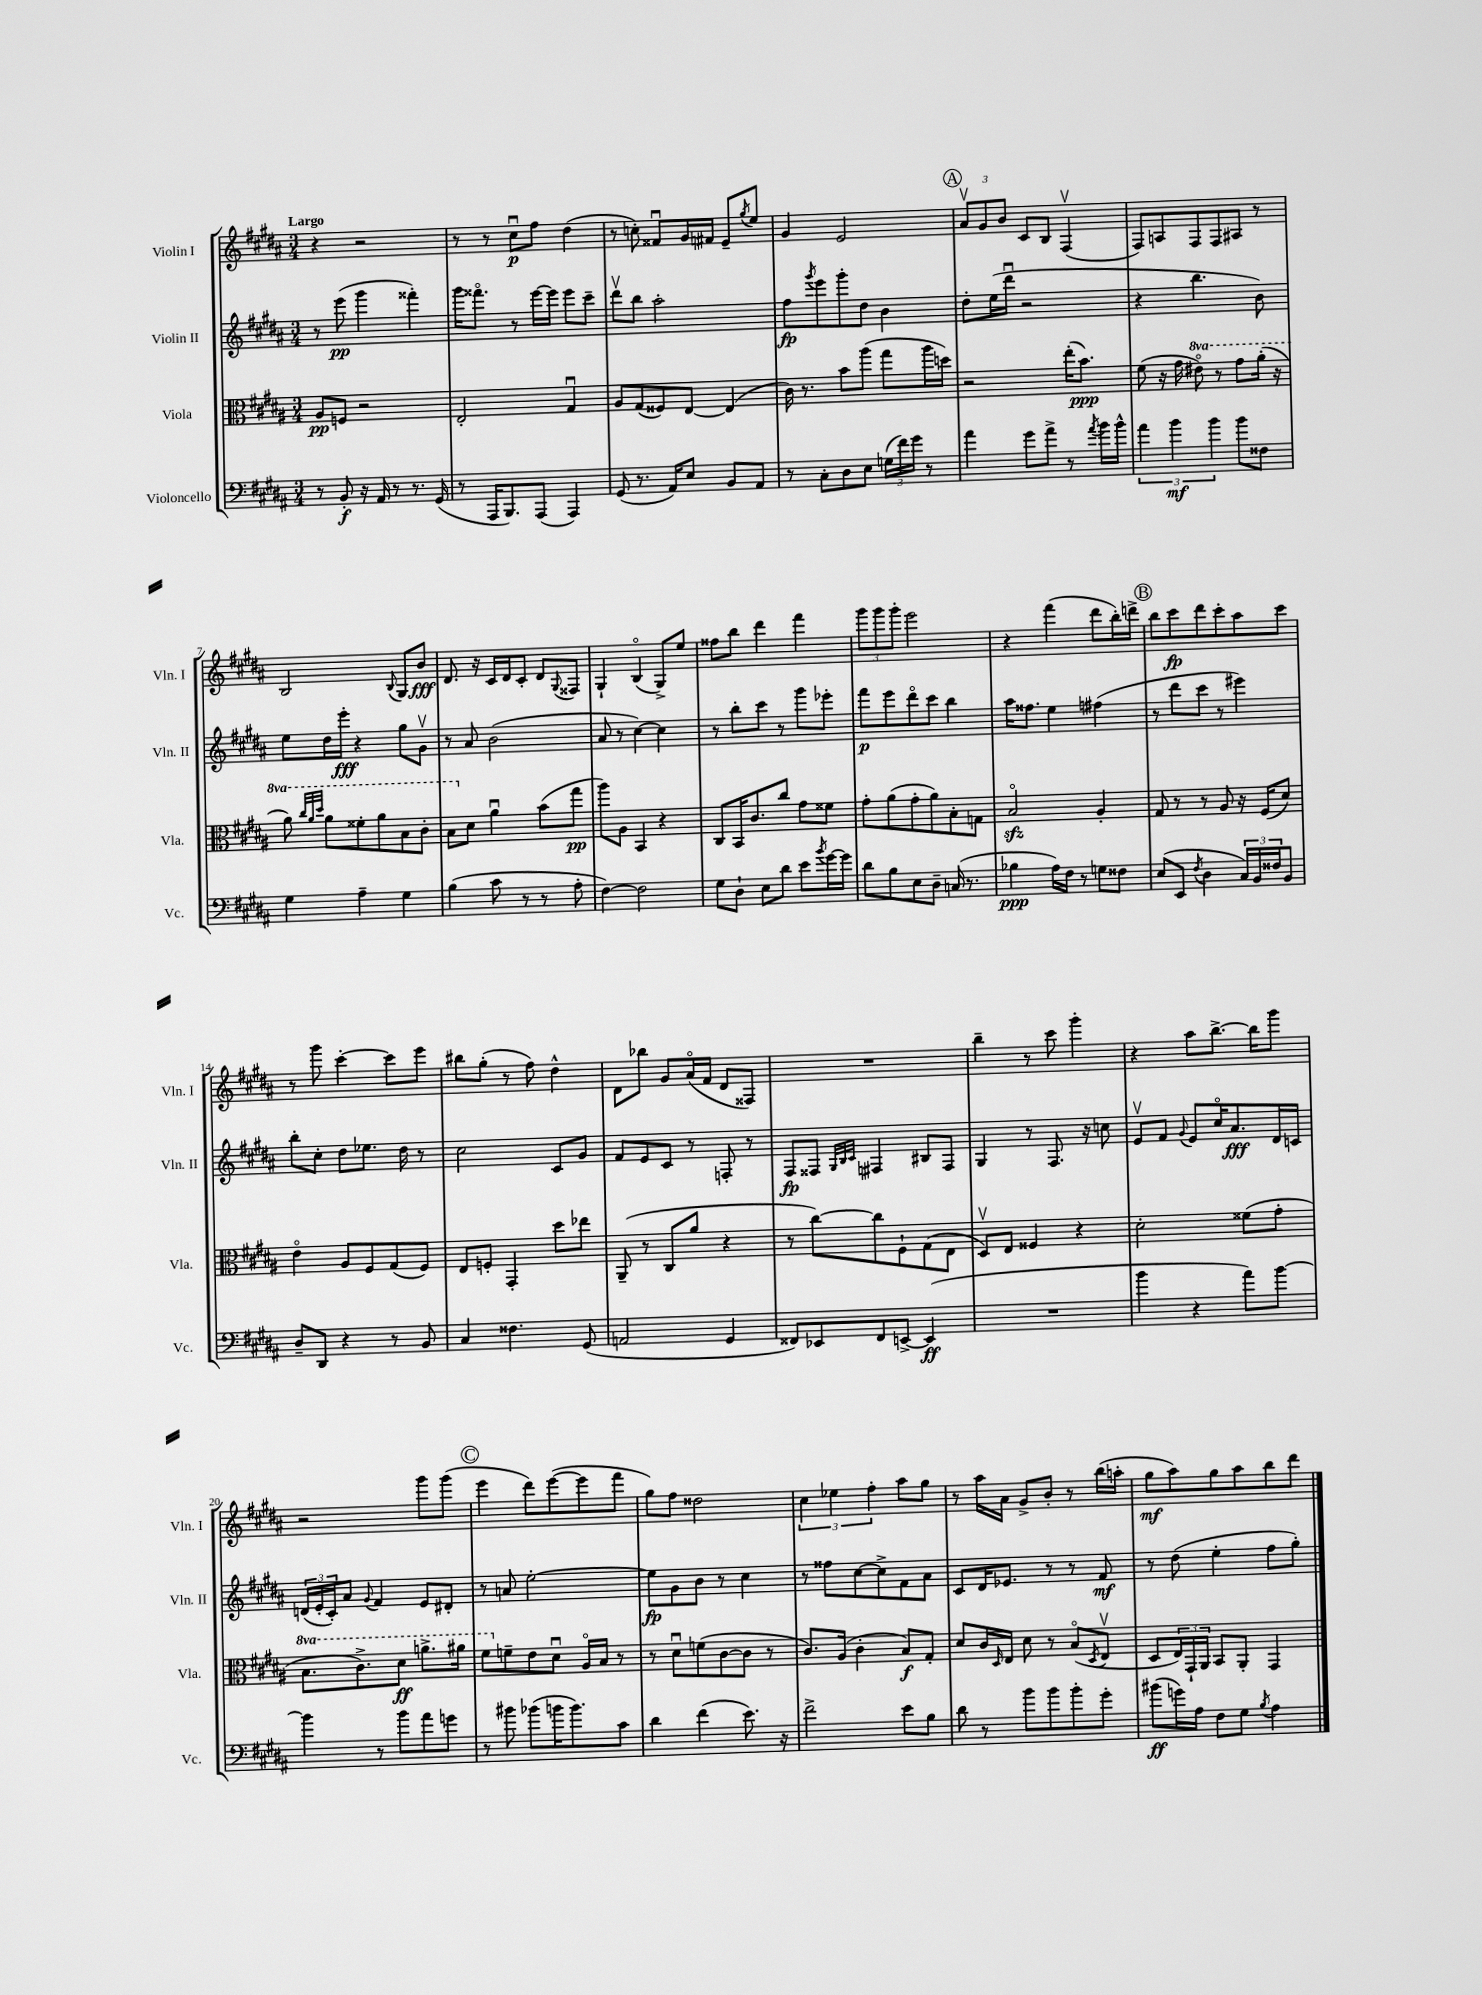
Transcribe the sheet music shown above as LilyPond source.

<<
\new StaffGroup <<
\new Staff = "s0" \with { instrumentName = "Violin I" shortInstrumentName = "Vln. I" } {
    \clef treble \key b \major \numericTimeSignature \time 3/4 \tempo "Largo"
    r4 r2 |
    r8 r8 cis''8\downbow\p fis''8 dis''4( |
    r8 c''8-.) fisis'8\downbow gis'16 fis'16 e'8-- \acciaccatura { gis''8 } e''8 |
    gis'4 e'2 |
    \mark \markup { \circle "A" } \tuplet 3/2 { ais'8\upbow gis'8 b'8 } cis'8 b8 fis4\upbow( |
    fis8) a8 fis8 fis8 ais8 r8 |
    b2 \appoggiatura { b8 } gis8 b'8\fff |
    dis'8. r16 cis'16 dis'16 cis'8-. dis'8 \appoggiatura { gis8 } fisis8 |
    gis4-! b4\flageolet( gis8->) e''8 |
    fisis''8 b''8 dis'''4 fis'''4 |
    \tuplet 3/2 { gis'''8 gis'''8 gis'''8-. } e'''2 |
    r4 fis'''4( dis'''8 b''16-.) d'''16-> |
    \mark \markup { \circle "B" } b''8 cis'''8\fp dis'''8 cis'''8-. ais''8 cis'''8 |
    r8 gis'''8 cis'''4~-. cis'''8 e'''8 |
    bis''8 gis''8-.( r8 fis''8) dis''4-^ |
    dis'8 bes''8 gis'8 ais'16\flageolet( fis'16 dis'8 fisis8) |
    R2. |
    b''4-- r8 cis'''8 gis'''4-. |
    r4 ais''8 b''8.~-> b''16 gis'''8 |
    r2 gis'''8 gis'''8( |
    \mark \markup { \circle "C" } e'''4 dis'''8) e'''8~( e'''8 fis'''8 |
    gis''8) fis''8 disis''2 |
    \tuplet 3/2 { cis''4 ees''4 fis''4-. } ais''8 gis''8 |
    r8 ais''16 ais'16 gis'8-> b'8-. r8 b''16( a''16-. |
    gis''8\mf ais''8) gis''8 ais''8 b''8 dis'''8 \bar "|." |
}
\new Staff = "s1" \with { instrumentName = "Violin II" shortInstrumentName = "Vln. II" } {
    \clef treble \key b \major \numericTimeSignature \time 3/4
    r8 e'''8\pp( gis'''4 fisis'''4-.) |
    gis'''16 fisis'''8.\flageolet r8 e'''16~ e'''16 e'''8 cis'''8-- |
    dis'''8\upbow b''8 ais''2-. |
    fis''8\fp \acciaccatura { gis'''8 } e'''8 gis'''8-. dis''8 b'4 |
    \mark \markup { \circle "A" } dis''8-. e''16( dis'''16\downbow r2 |
    r4 b''4. b'8) |
    e''8 dis''16 e'''16-.\fff r4 gis''8 gis'8\upbow |
    r8 ais'8 b'2( |
    ais'8 r8 cis''4~) cis''4 |
    r8 b''8-. cis'''8 r8 gis'''8 ees'''8-. |
    fis'''8\p e'''8 dis'''8\flageolet cis'''8 b''4 |
    ais''16 fisis''8. e''4 fis''4( |
    \mark \markup { \circle "B" } r8 dis'''8 cis'''8 r8 eis'''4) |
    b''8-. cis''8-. dis''8 ees''8. dis''16 r8 |
    cis''2 cis'8 gis'8 |
    fis'8 e'8 cis'8 r8 f8-. r8 |
    fis8\fp fisis8 \grace { gis32 b32 cis'32 } fis4 bis8 fis8 |
    gis4 r8 fis8. r16 c''8 |
    e'8\upbow fis'8 \appoggiatura { gis'8 } e'8 cis''16\flageolet ais'8.\fff dis'16 c'16 |
    \tuplet 3/2 { d'16( e'16-. cis'16-.) } ais'8 \appoggiatura { gis'8 } fis'4 e'8 dis'8-. |
    \mark \markup { \circle "C" } r8 a'8 e''2~-. |
    e''8\fp gis'8 b'8 r8 cis''4 |
    r8 fisis''8 cis''8~ cis''8-> fis'8 ais'8 |
    cis'8 dis'16 ees'8. r8 r8 fis'8\mf |
    r8 dis''8( e''4-. fis''8 gis''8-.) \bar "|." |
}
\new Staff = "s2" \with { instrumentName = "Viola" shortInstrumentName = "Vla." } {
    \clef alto \key b \major \numericTimeSignature \time 3/4 \set Staff.ottavationMarkups = #ottavation-simple-ordinals
    ais8\pp f8 r2 |
    e2-. gis4\downbow |
    ais8 gis8( fisis8) e8~ e4( |
    cis'16) r8. b'8 ais''8( gis''8 ais''16 d''16) |
    \mark \markup { \circle "A" } r2 e''16-.( b'8.\ppp) |
    fis'8( r16 gis'16 \ottava #1 eis''8\flageolet) r8 gis''8 ais''16-.( r16 |
    ais''8) \grace { cis'''32 ais''32 dis'''32 } ais''8 fisis''8-. ais''8 b'8 cis''8-. |
    b'8 \ottava #0 dis'8 ais'4\downbow b'8( gis''8\pp |
    ais''8) ais8 b,4 r4 |
    cis8 b,16 cis'8. cis''8 gis'8 fisis'8 |
    gis'8-. ais'8( gis'8-. ais'8) b8-. g8 |
    b2\flageolet\sfz ais4-. |
    \mark \markup { \circle "B" } gis8 r8 r8 ais8 r16 fis16( dis'8) |
    e'4\flageolet ais8 fis8 gis8( fis8) |
    e8 f8-. gis,4-. dis''8 ees''8 |
    ais,8--( r8 cis8 ais'8 r4 |
    r8 cis''8~) cis''8 fis8-! gis8( e8 |
    dis8\upbow) e8 fisis4 r4 |
    dis'2-. fisis'8( gis'8-. |
    \ottava #1 b'8. cis''8.->) dis''8\ff a''8.-> ais''16 |
    \mark \markup { \circle "C" } fis''8 \ottava #0 f'8-- e'8 dis'8\downbow ais16\flageolet b16 r8 |
    r8 dis'8\downbow f'8( cis'8~ cis'8 r8 |
    cis'8.) ais16( cis'4-. b8\f) gis8-. |
    dis'8 cis'16 \grace { dis16 } e16 dis'8 r8 b8\flageolet( \acciaccatura { dis8 } e8\upbow |
    dis8 \tuplet 3/2 { e16) gis,16-! ais,16 } b,8 ais,8-. gis,4 \bar "|." |
}
\new Staff = "s3" \with { instrumentName = "Violoncello" shortInstrumentName = "Vc." } {
    \clef bass \key b \major \numericTimeSignature \time 3/4
    r8 b,8-.\f r16 ais,16 r8 r8. gis,16( |
    r8 ais,,16 b,,8.) ais,,8( ais,,4) |
    gis,8( r8. ais,16) e8 b,8 ais,8 |
    r8 cis8-. dis8 e8 \tuplet 3/2 { g16( fis'16) gis'16 } r8 |
    \mark \markup { \circle "A" } ais'4 gis'8 ais'8-> r8 \acciaccatura { ais'8 } b'16 b'16-^ |
    \tuplet 3/2 { ais'4 b'4\mf b'4 } b'8 fisis8 |
    gis4 ais4-- gis4 |
    b4( cis'8 r8 r8 ais8-. |
    fis4~) fis2 |
    gis8 dis8-! e8 dis'8 e'8 \acciaccatura { b'8 } gis'16~ gis'16 |
    dis'8 b8 e8 dis8-- c16( r8. |
    bes4\ppp ais16) fis16 r8 g8 fisis8 |
    \mark \markup { \circle "B" } e8( e,8 \acciaccatura { fis8 } dis4 \tuplet 3/2 { cis16) b,16 fisis16 } b,8 |
    dis8-- dis,8 r4 r8 b,8 |
    cis4 fisis4. gis,8( |
    a,2 gis,4 |
    fisis,8) ees,8 fisis,8 e,8~-> e,4\ff( |
    R2. |
    b'4 r4 ais'8) b'8~ |
    b'4 r8 b'8 ais'8 g'8 |
    \mark \markup { \circle "C" } r8 bis'8 bes'8( b'16 b'8.) cis'8 |
    dis'4 fis'4( e'8.) r16 |
    fis'2-> e'8 b8 |
    dis'8 r8 b'8 b'8 b'8-. gis'8-. |
    bis'8\ff( g'16) ais16 fis8 gis8 \acciaccatura { b8 } ais4 \bar "|." |
}
>>
>>
